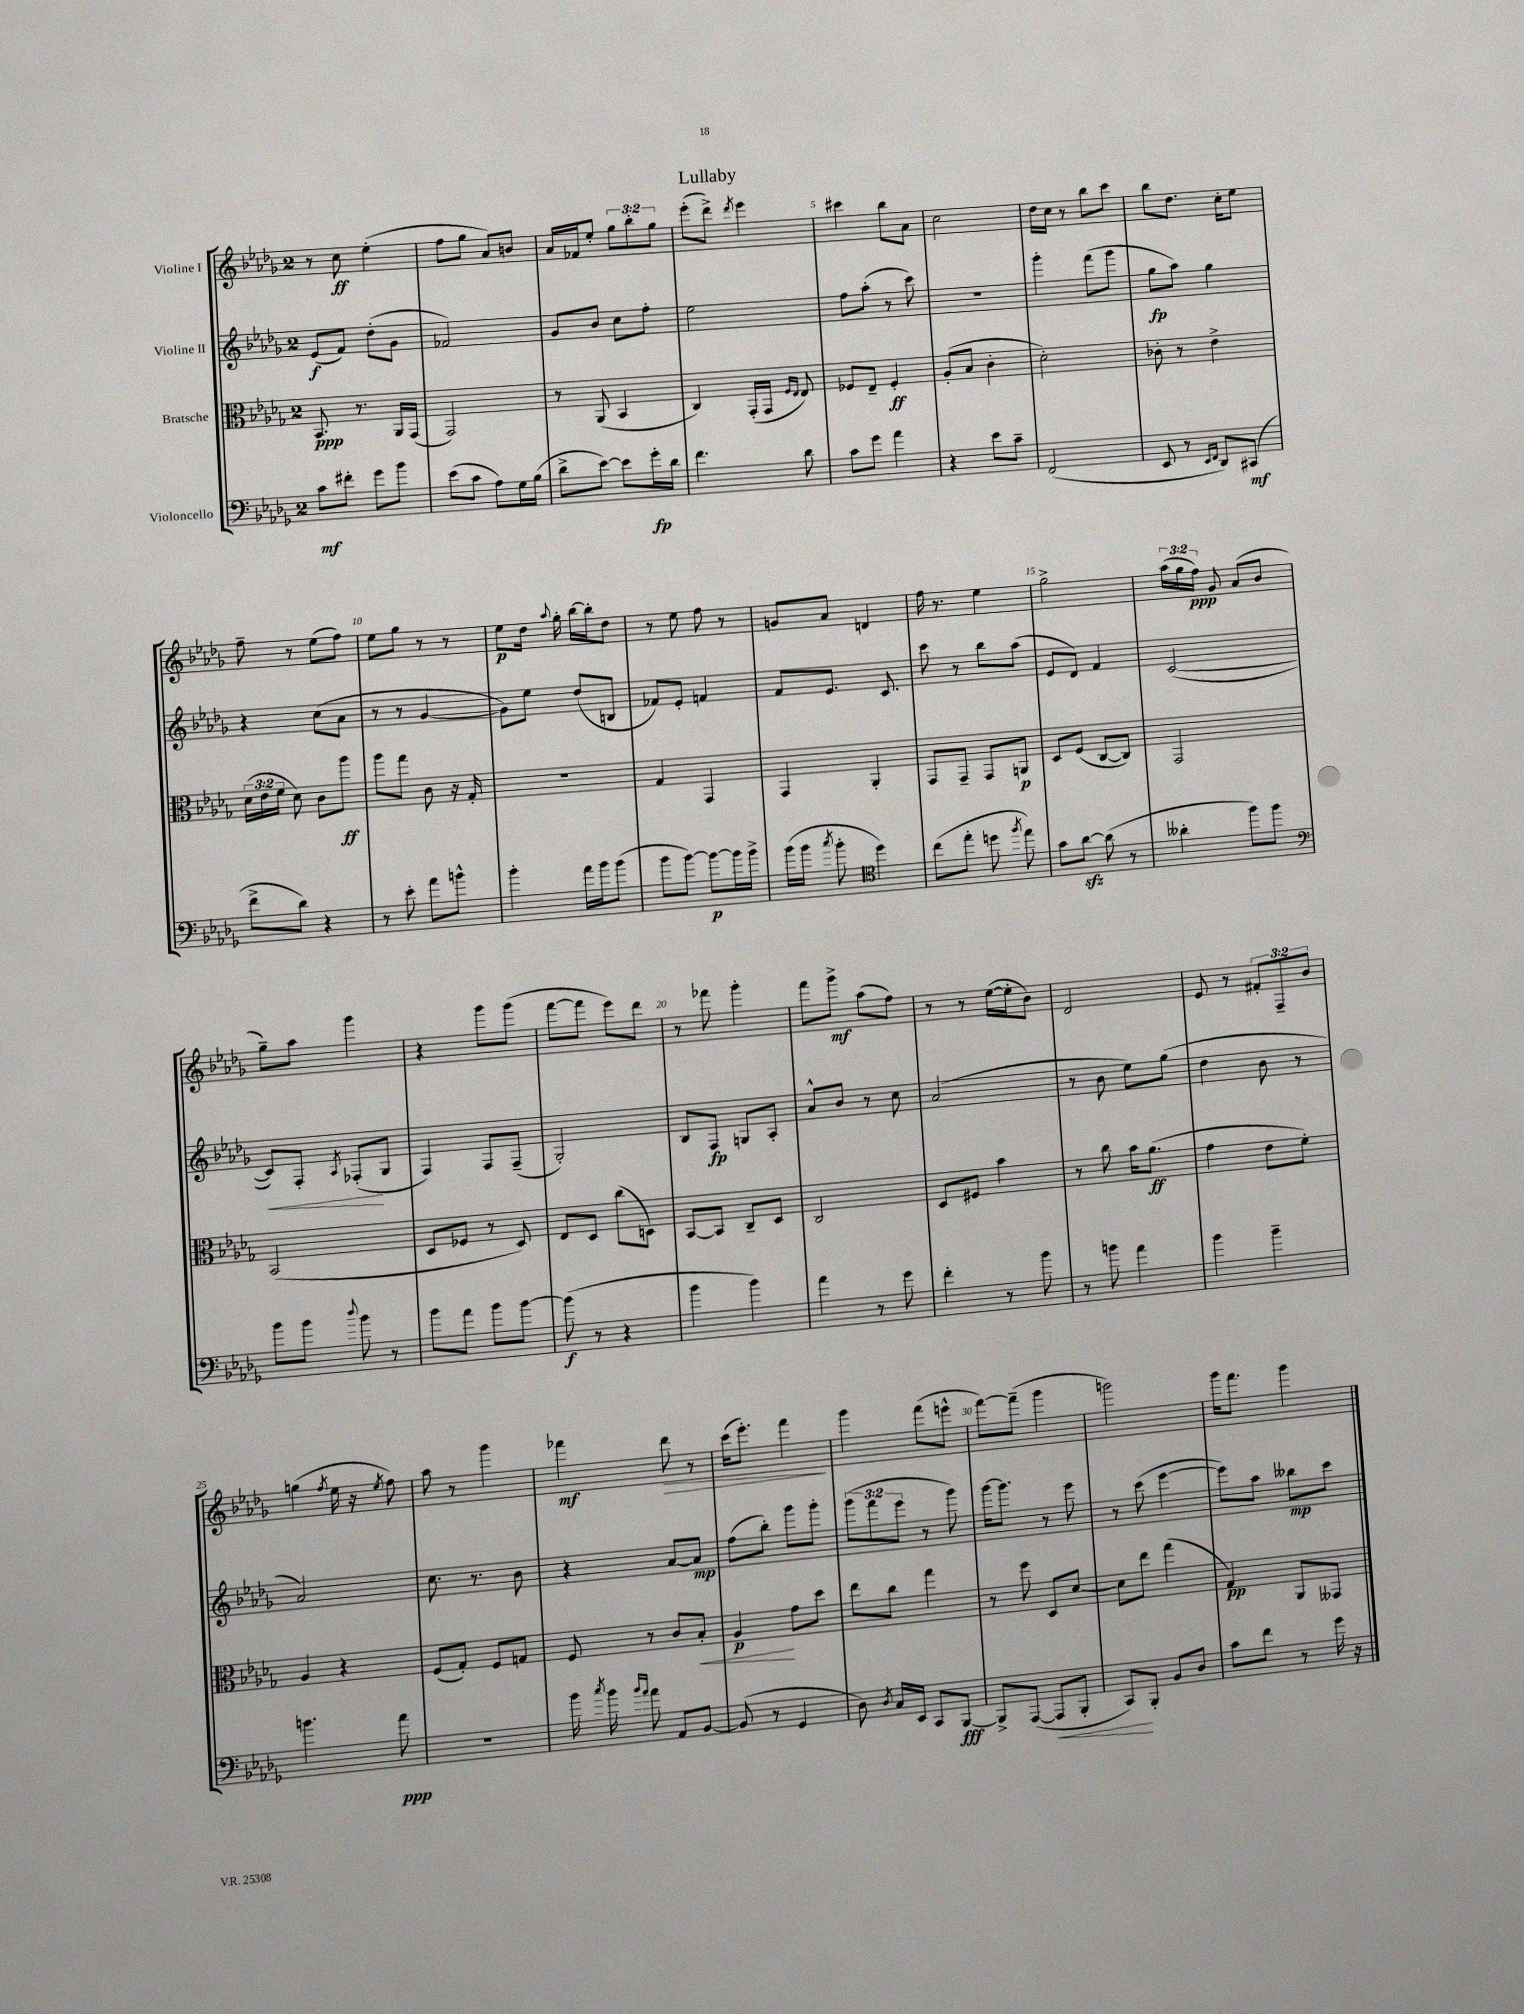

**kern	**dynam	**kern	**dynam	**kern	**dynam	**kern	**dynam
*part4	*part4	*part3	*part3	*part2	*part2	*part1	*part1
*staff4	*staff4	*staff3	*staff3	*staff2	*staff2	*staff1	*staff1
*I"Violoncello	*	*I"Bratsche	*	*I"Violine II	*	*I"Violine I	*
*clefF4	*	*clefC3	*	*clefG2	*	*clefG2	*
*k[b-e-a-d-g-]	*	*k[b-e-a-d-g-]	*	*k[b-e-a-d-g-]	*	*k[b-e-a-d-g-]	*
*M2/4	*	*M2/4	*	*M2/4	*	*M2/4	*
=1	=1	=1	=1	=1	=1	=1	=1
8c\L	mf	8.BB-/	ppp	(8e-/L	f	8r	.
8f#X'\J	.	.	.	8f/J)	.	8cc\	ff
.	.	8.r	.	.	.	.	.
8g-\L	.	.	.	(8dd-'\L	.	(4ee-'\	.
8b-\J	.	16AA-/LL	.	8g-\J	.	.	.
.	.	(16GG-/JJ	.	.	.	.	.
=2	=2	=2	=2	=2	=2	=2	=2
(8e-\L	.	2GG-/)	.	2f-X/)	.	8ff\L	.
8c\J	.	.	.	.	.	8gg-\J	.
8A-\L)	.	.	.	.	.	8a-/L)	.
16G-\L	.	.	.	.	.	8bn/J	.
(16B-\JJ	.	.	.	.	.	.	.
=3	=3	=3	=3	=3	=3	=3	=3
8d-^\L	.	8r	.	8g-/L	.	16a-/LL	.
.	.	.	.	.	.	16f-X/J	.
[8e-\J)	.	(8AA-/	.	8b-/J	.	8ee-'/J	.
8e-\L]	.	4BB-/	.	8cc\L	.	12gg-\L	.
.	.	.	.	.	.	12bb-'\	.
16g-'\L	fp	.	.	8ff'\J	.	.	.
.	.	.	.	.	.	12gg-\J	.
16d-\JJ	.	.	.	.	.	.	.
=4	=4	=4	=4	=4	=4	=4	=4
4.f\	.	4C/)	.	2ee-\	.	(8eee-'\L	.
.	.	.	.	.	.	8ddd-^\J)	.
.	.	.	.	.	.	8qddd-/	.
.	.	(16GG-'/LL	.	.	.	4eee-\	.
.	.	16GG-/JJ	.	.	.	.	.
.	.	16qqF/LL	.	.	.	.	.
.	.	16qqE-/JJ	.	.	.	.	.
8d-\	.	8E-/)	.	.	.	.	.
=5	=5	=5	=5	=5	=5	=5	=5
8c\L	.	8F-X/L	.	8ff\L	.	4ccc#X\	.
8g-\J	.	8E-~/J	.	(8aa-'\J	.	.	.
4a-\	.	4F-'/	ff	8r	.	8bb-\L	.
.	.	.	.	8ccc\)	.	8a-\J	.
=6	=6	=6	=6	=6	=6	=6	=6
4r	.	(8A-'/L	.	2r	.	2cc\	.
.	.	8B-/J	.	.	.	.	.
8e-\L	.	4c'\	.	.	.	.	.
8c~\J	.	.	.	.	.	.	.
=7	=7	=7	=7	=7	=7	=7	=7
(2FF/	.	2d-'\)	.	4ggg-'\	.	16dd-\LL	.
.	.	.	.	.	.	16cc\JJ	.
.	.	.	.	.	.	8r	.
.	.	.	.	(8fff\L	.	8bb-\L	.
.	.	.	.	8ggg-\J	.	8ccc\J	.
=8	=8	=8	=8	=8	=8	=8	=8
8EE-/	.	8c-X'\	.	8gg-\L	fp	8bb-\L	.
8r	.	8r	.	8aa-\J)	.	8.dd-\J	.
16qqEE-/LL	.	.	.	.	.	.	.
16qqFF/JJ	.	.	.	.	.	.	.
8DD-/L)	.	4e-^\	.	4gg-\	.	.	.
.	.	.	.	.	.	16cc'\KL	.
(8CC#X/J	mf	.	.	.	.	8ee-\J	.
!!LO:LB:g=z
=9	=9	=9	=9	=9	=9	=9	=9
8f^\L	.	(24d-\LL	.	4r	.	8ff~\	.
.	.	24e-\	.	.	.	.	.
.	.	24f\JJ	.	.	.	.	.
8d-\J)	.	8d-\)	.	.	.	8r	.
4r	.	8c\L	.	(8cc\L	.	(8ee-\L	.
.	.	8aa-\J	ff	8a-\J	.	8ff\J)	.
=10	=10	=10	=10	=10	=10	=10	=10
8r	.	8aa-\L	.	8r	.	8ee-\L	.
8e-'\	.	8gg-\J	.	8r	.	8gg-\J	.
8a-\L	.	8c\	.	[4g-/	.	8r	.
8bn^^\J	.	16r	.	.	.	8r	.
.	.	16G-'/	.	.	.	.	.
=11	=11	=11	=11	=11	=11	=11	=11
4b-'\	.	2r	.	8g-\L])	.	8ee-\L	p
.	.	.	.	8ee-\J	.	16dd-\Jk	.
.	.	.	.	.	.	8qqaa-/	.
.	.	.	.	.	.	16gg-'\	.
16a-\LL	.	.	.	(8dd-/L	.	[16bb-\LL	.
16b-\J	.	.	.	.	.	16bb-'\J]	.
(8b-\J	.	.	.	8Bn/J	.	8dd-\J	.
=12	=12	=12	=12	=12	=12	=12	=12
8b-\L	.	4G-/	.	8f-X/L)	.	8r	.
[8b-\J)	.	.	.	8e-'/J	.	8ee-\	.
8b-\L_	p	4GG-/	.	4fn/	.	8ff\	.
16b-\L]	.	.	.	.	.	8r	.
16b-^\JJ	.	.	.	.	.	.	.
=13	=13	=13	=13	=13	=13	=13	=13
(16b-\LL	.	4GG-/	.	8f/L	.	8gn/L	.
16b-\JJ	.	.	.	.	.	.	.
8qcc/	.	.	.	.	.	.	.
8b-'\	.	.	.	8.e-/J	.	8a-/J	.
*clefC4	*	*	*	*	*	*	*
4dd-\)	.	4AA-'/	.	.	.	4dn/	.
.	.	.	.	8.c/	.	.	.
=14	=14	=14	=14	=14	=14	=14	=14
(8cc\L	.	8GG-/L	.	8ccc\	.	16ff\	.
.	.	.	.	.	.	8.r	.
8ee-'\J	.	8GG-~/J	.	8r	.	.	.
8ddn\	.	8GG-/L	.	8bb-\L	.	4ee-\	.
8qff/	.	.	.	.	.	.	.
8ee-\)	.	8AAn/J	p	(8aa-\J	.	.	.
=15	=15	=15	=15	=15	=15	=15	=15
8g-\L	.	8D-/L	.	8e-/L	.	2gg-^\	.
[8a-zz\J	.	(8F/J	.	8d-/J)	.	.	.
(8a-\]	.	[8C/L	.	4f/	.	.	.
8r	.	8C/J])	.	.	.	.	.
=16	=16	=16	=16	=16	=16	=16	=16
4a--X'\	.	2GG-/	.	([2c/	.	(24aa-\LL	.
.	.	.	.	.	.	24gg-\	.
.	.	.	.	.	.	24ff\JJ)	ppp
.	.	.	.	.	.	8g-/	.
8ff\L)	.	.	.	.	.	(8a-/L	.
8ff\J	.	.	.	.	.	8b-/J	.
!!LO:LB:g=z
=17	=17	=17	=17	=17	=17	=17	=17
*clefF4	*	*	*	*	*	*	*
!	!	!	!	!	!LO:HP:b	!	!
8b-\L	.	(2BB-/	.	8c/L])	<	8gg-~\L)	.
8b-\J	.	.	.	8F'/J	.	8aa-\J	.
8qqdd-/	.	.	.	8qA-/	.	.	.
8b-\	.	.	.	(8F-X'/L	.	4ggg-\	.
8r	.	.	.	8G-/J	[	.	.
=18	=18	=18	=18	=18	=18	=18	=18
8b-\L	.	8D-/L	.	4F/)	.	4r	.
8a-\J	.	8F-X/J	.	.	.	.	.
8b-\L	.	8r	.	8F/L	.	8ggg-\L	.
[8b-\J	.	8D-/)	.	(8F~/J	.	(8ggg-\J	.
=19	=19	=19	=19	=19	=19	=19	=19
(8b-\]	f	8E-/L	.	2G-'/)	.	[8fff\L	.
8r	.	8D-/J	.	.	.	8fff\J]	.
4r	.	(8cc\L	.	.	.	8eee-\L)	.
.	.	8Dn\J)	.	.	.	8ddd-\J	.
=20	=20	=20	=20	=20	=20	=20	=20
4b-\	.	[8BB-/L	.	8B-/L	.	8r	.
.	.	8BB-/J]	.	8F/J	fp	8fff-X\	.
4b-\)	.	8C~/L	.	8Gn/L	.	4ggg-'\	.
.	.	8D-/J	.	8A-'/J	.	.	.
=21	=21	=21	=21	=21	=21	=21	=21
4a-\	.	2C/	.	8a-^^/L	.	8fff\L	.
.	.	.	.	8b-/J	.	8ggg-^\J	mf
8r	.	.	.	8r	.	(8aa-\L	.
8g-\	.	.	.	8cc\	.	8ff\J)	.
=22	=22	=22	=22	=22	=22	=22	=22
4f'\	.	8D-/L	.	(2a-/	.	8r	.
.	.	8F#X/J	.	.	.	8r	.
8r	.	4b-\	.	.	.	([16ee-\LL	.
.	.	.	.	.	.	16ee-'\J]	.
8b-\	.	.	.	.	.	8b-\J)	.
=23	=23	=23	=23	=23	=23	=23	=23
8r	.	8r	.	8r	.	2d-/	.
8bn\	.	8cc\	.	8b-\	.	.	.
4a-\	.	16b-\KL	.	8ee-\L)	.	.	.
.	.	(8.a-\J	ff	.	.	.	.
.	.	.	.	(8gg-\J	.	.	.
=24	=24	=24	=24	=24	=24	=24	=24
4b-\	.	4g-\	.	4dd-\	.	8e-/	.
.	.	.	.	.	.	8r	.
4b-~\	.	8e-\L	.	8b-\	.	12f#X'/L	.
.	.	.	.	.	.	12F~/	.
.	.	8f'\J)	.	8r	.	.	.
.	.	.	.	.	.	12b-/J	.
!!LO:LB:g=z
=25	=25	=25	=25	=25	=25	=25	=25
4.bn\	.	4A-/	.	2a-/)	.	(4ggn\	.
.	.	.	.	.	.	8qff/	.
.	.	4r	.	.	.	16ee-\	.
.	.	.	.	.	.	16r	.
.	.	.	.	.	.	8qee-/	.
8a-\	ppp	.	.	.	.	8ff\)	.
=26	=26	=26	=26	=26	=26	=26	=26
2r	.	(8F/L	.	8.cc\	.	8aa-\	.
.	.	8G-'/J)	.	.	.	8r	.
.	.	.	.	8.r	.	.	.
.	.	8F/L	.	.	.	4ggg-\	.
.	.	8Gn/J	.	8b-\	.	.	.
=27	=27	=27	=27	=27	=27	=27	=27
16b-\	.	8F/	.	4r	.	4fff-X\	mf
8qcc/	.	.	.	.	.	.	.
16b-\	.	.	.	.	.	.	.
16qqb-/LL	.	.	.	.	.	.	.
16qqa-/JJ	.	.	.	.	.	.	.
8a-\	.	8r	.	.	.	.	.
!	!	!	!	!	!	!	!LO:HP:b
8AA-/L	.	8c/L	.	[8a-/L	.	8ddd-\	>
!	!	!	!LO:HP:b	!	!	!	!
[8BB-/J	.	8B-'/J	<	8a-/J]	mp	8r	.
=28	=28	=28	=28	=28	=28	=28	=28
(8BB-/]	.	4A-/	p	(8ff\L	.	(16ccc\KL	.
.	.	.	.	.	.	8.eee-'\J)	.
8r	.	.	.	8bb-'\J)	.	.	.
4GG-/	.	8g-\L	[	8ggg-\L	.	4fff\	.
.	.	8dd-\J	.	8ggg-'\J	.	.	.
.	.	.	.	.	.	.	]
=29	=29	=29	=29	=29	=29	=29	=29
8D-\)	.	8ee-\L	.	(12ggg-\L	.	4ggg-\	.
.	.	.	.	12fff\	.	.	.
8qD-/	.	.	.	.	.	.	.
16C/LL	.	8cc\J	.	.	.	.	.
.	.	.	.	12eee-\J	.	.	.
16EE-/JJ	.	.	.	.	.	.	.
8CC/L	.	4gg-\	.	8r	.	(8fff\L	.
[8BBB-/J	fff	.	.	8ggg-\)	.	8eeen^^\J	.
=30	=30	=30	=30	=30	=30	=30	=30
8BBB-^/L]	.	8r	.	[16ggg-\KL	.	[8fff\L)	.
.	.	.	.	8.ggg-\J]	.	.	.
([8AAA-/J	.	8ff\	.	.	.	(8fff~\J]	.
!	!LO:HP:b	!	!	!	!	!	!
8AAA-/L]	<	8D-/L	.	8r	.	4ggg-\	.
8BBB-'/J	.	[8d-/J	.	8eee-\	.	.	.
=31	=31	=31	=31	=31	=31	=31	=31
8CC/L)	.	8d-\L]	.	8r	.	2gggn\)	.
8BBB-'/J	[	8ee-\J	.	(8ccc\	.	.	.
8BB-/L	.	(4gg-\	.	[4eee-\	.	.	.
8D-/J	.	.	.	.	.	.	.
=32	=32	=32	=32	=32	=32	=32	=32
8c\L	.	4G-/)	pp	8eee-\L])	.	16ggg-\KL	.
.	.	.	.	.	.	8.fff\J	.
8f\J	.	.	.	8aa-\J	.	.	.
8r	.	8AA-/L	.	8bb--X\L	mp	4ggg-\	.
16g-\	.	8GG--X/J	.	8ccc\J	.	.	.
16r	.	.	.	.	.	.	.
==	==	==	==	==	==	==	==
*-	*-	*-	*-	*-	*-	*-	*-
